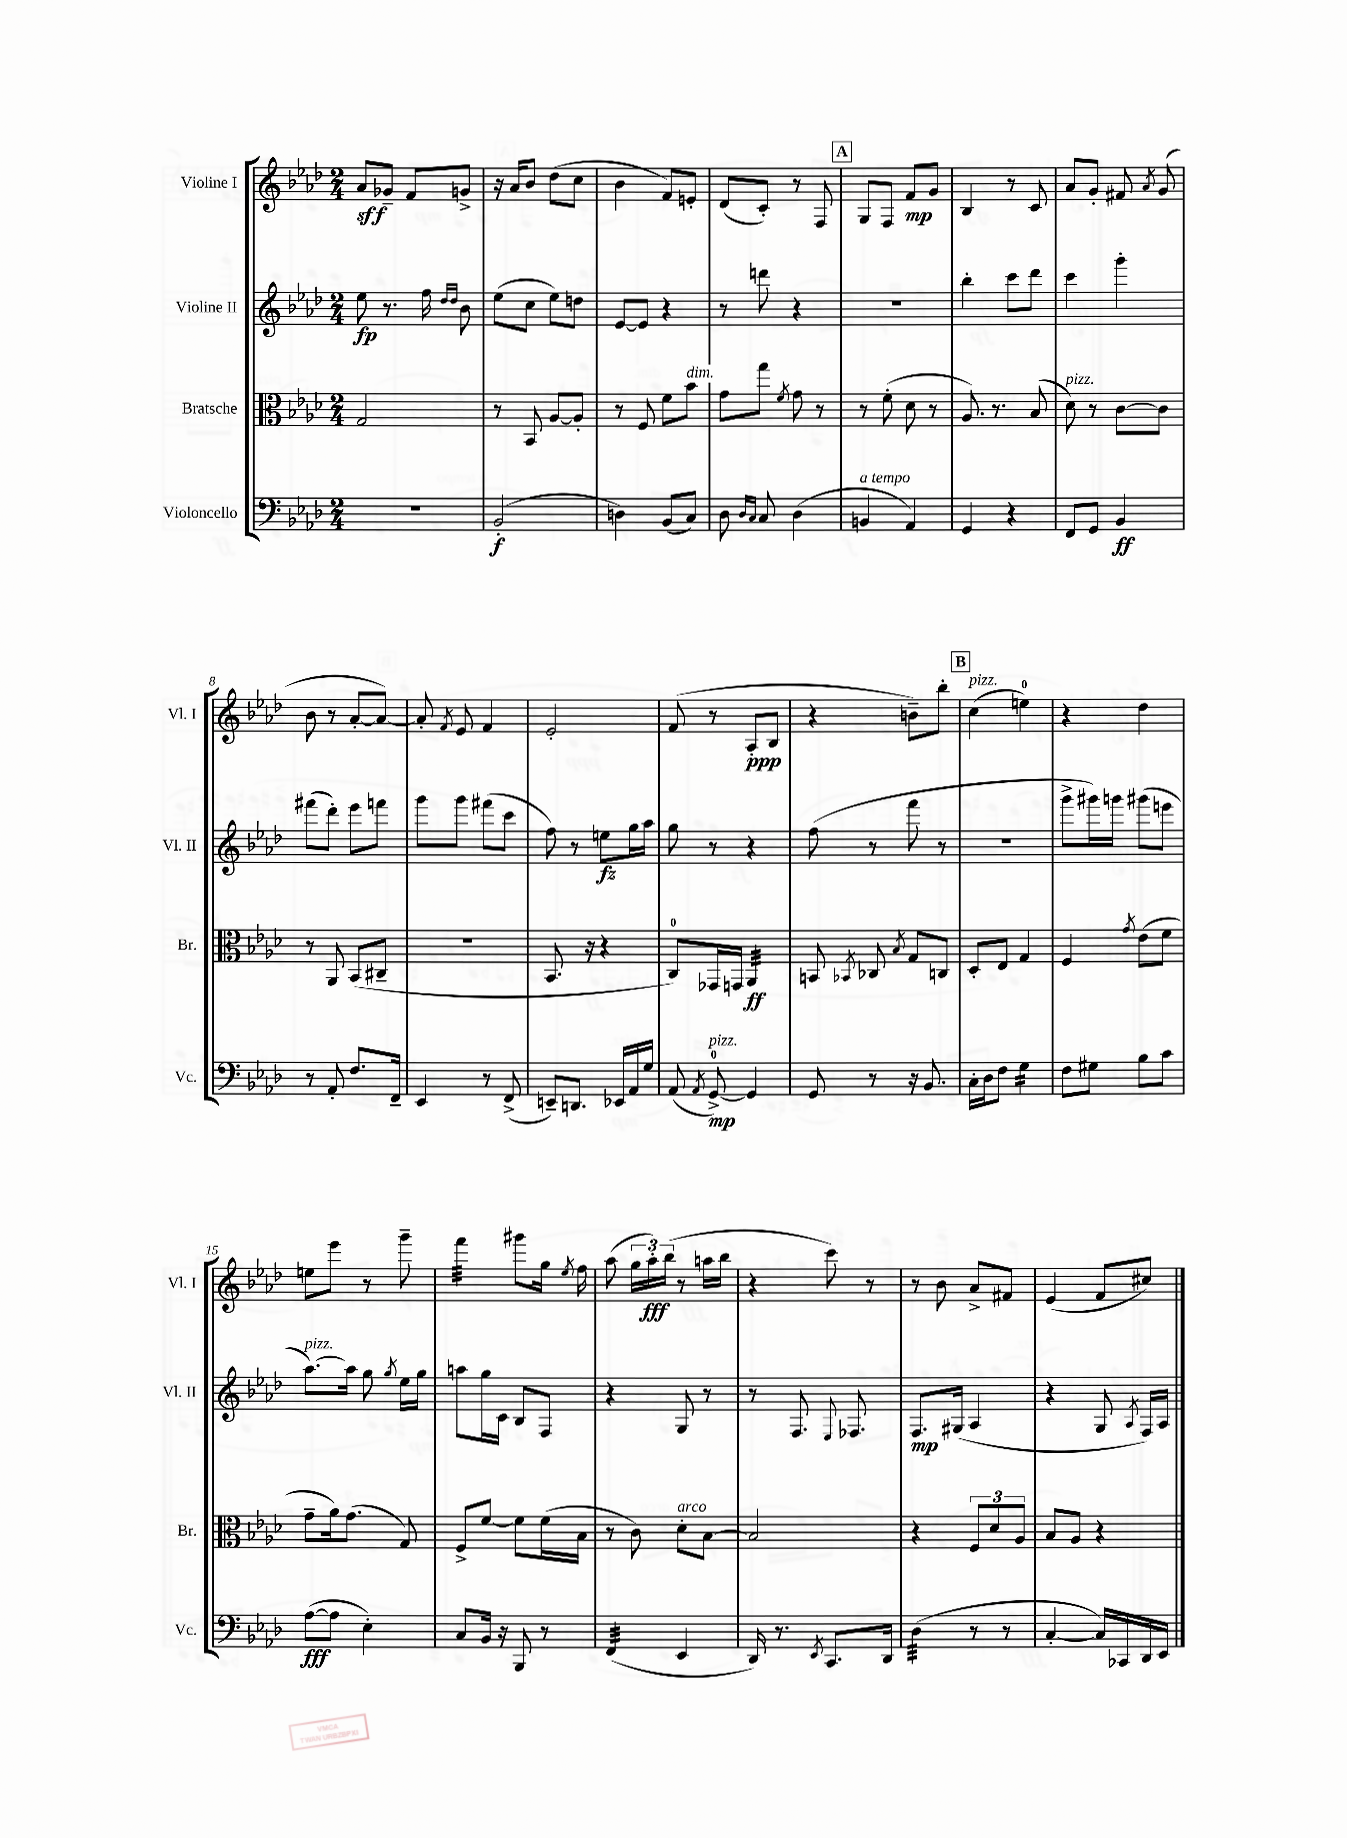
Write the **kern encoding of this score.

**kern	**kern	**kern	**kern
*staff4	*staff3	*staff2	*staff1
*clefF4	*clefC3	*clefG2	*clefG2
*k[b-e-a-d-]	*k[b-e-a-d-]	*k[b-e-a-d-]	*k[b-e-a-d-]
*M2/4	*M2/4	*M2/4	*M2/4
2r	2G/	8ee-\	8a-/L
.	.	8.r	8g-~/J
.	.	.	8f/L
.	.	16ff\	.
.	.	16qqdd-/LL	.
.	.	16qqdd-/JJ	.
.	.	8b-\	8g^/J
=	=	=	=
(2BB-'/	8r	(8ee-\L	16r
.	.	.	16a-/LK
.	8BB-/	8cc\J	8b-/J
.	[8A-/L	8ee-\L)	(8dd-\L
.	8A-'/]J	8dd\J	8cc\J
=	=	=	=
4D\)	8r	[8e-/L	4b-\
.	8F/	8e-/]J	.
(8BB-/L	8f\L	4r	8f/L)
8C/J)	8b-\J	.	8e'/J
=	=	=	=
8D-\	8g\L	8r	(8d-/L
16qqD-/LL	.	.	.
16qqC/JJ	.	.	.
8C/	8gg\J	8ddd\	8c'/J)
.	8qf/	.	.
(4D-\	8g\	4r	8r
.	8r	.	8F/
=	=	=	=
4BB/	8r	2r	8G/L
.	(8f'\	.	8F/J
4AA-/)	8d-\	.	8f/L
.	8r	.	8g/J
=	=	=	=
4GG/	8.A-/)	4bb-'\	4B-/
.	8.r	.	.
4r	.	8ccc\L	8r
.	(8B-/	8ddd-\J	8c/
=	=	=	=
8FF/L	8d-\)	4ccc\	8a-/L
8GG/J	8r	.	8g'/J
4BB-/	[8c\L	4ggg'\	8f#/
.	.	.	8qa-/
.	8c\]J	.	(8g/
=	=	=	=
8r	8r	(8fff#\L	8b-\
8AA-'/	8AA-/	8ddd-'\J)	8r
8.F/L	(8BB-/L	8eee-\L	[8a-'/L
.	8C#~/J	8fff\J	8a-/_J)
16FF~/Jk	.	.	.
=	=	=	=
4EE-/	2r	8ggg\L	8a-'/]
.	.	.	8qf/
.	.	8ggg\J	8e-/
8r	.	(8fff#\L	4f/
(8FF^/	.	8ccc\J	.
=	=	=	=
8EE~/L)	8.BB-/	8ff\)	2e-'/
8.DD/J	.	8r	.
.	16r	.	.
.	4r	8ee\L	.
16EE-/LL	.	.	.
16AA-/	.	16gg\L	.
16G/JJ	.	16aa-\JJ	.
=	=	=	=
(8AA-/	8C/L)	8gg\	(8f/
8qAA-/	.	.	.
[8GG^/)	16GG-/L	8r	8r
.	16GG/JJ	.	.
4GG/]	4AA-/	4r	8A-'/L
.	.	.	8B-/J
=	=	=	=
8GG/	8BB/	(8ff\	4r
.	8qBB-/	.	.
8r	8C-/	8r	.
.	8qB-/	.	.
16r	8G/L	8fff\	8b~\L)
8.BB-/	.	.	.
.	8C/J	8r	8bb-'\J
=	=	=	=
16C'\LL	8D-'/L	2r	(4cc\
16D-\J	.	.	.
8F\J	8E-/J	.	.
4G\	4G/	.	4ee\)
=	=	=	=
8F\L	4F/	8ggg^\L	4r
8G#\J	.	16ggg#\L)	.
.	.	16ggg\JJ	.
.	8qg/	.	.
8B-\L	(8e-\L	(8ggg#\L	4dd-\
8c\J	8f\J	8eee\J	.
=	=	=	=
([8A-\L	8g~\L	[8.aa-\L)	8ee\L
8A-\]J	16a-\k)	.	8eee-\J
.	(8.g\J	16aa-\]Jk	.
4E-'\)	.	8gg\	8r
.	.	8qgg/	.
.	8G/)	16ee-\LL	8ggg~\
.	.	16gg\JJ	.
=	=	=	=
8C/L	8F^/L	8aa\L	4fff\
16BB-/Jk	[8f/J	16gg\L	.
16r	.	16c\JJ	.
8BBB-/	8f\]L	8B-/L	8ggg#\L
8r	(16f\L	8F/J	16gg\Jk
.	.	.	8qee-/
.	16B-\JJ	.	16ff\
=	=	=	=
(4FF/	8r	4r	(8aa-\
.	8c\)	.	24gg\LL
.	.	.	24aa-'\)
.	.	.	(24bb-\JJ
4EE-/	8d-'\L	8G/	8r
.	[8B-\J	8r	16aa\LL
.	.	.	16bb-\JJ
=	=	=	=
16DD-/)	2B-/]	8r	4r
8.r	.	.	.
.	.	8.F/	.
8qEE-/	.	.	.
8.CC/L	.	.	8ccc\)
.	.	8qqE-/	.
.	.	8.F-/	.
.	.	.	8r
16DD-/Jk	.	.	.
=	=	=	=
(4D-\	4r	8.F/L	8r
.	.	.	8b-\
.	.	(16G#/Jk	.
8r	12F/L	4A-/	8a-^/L
.	12d-/	.	.
8r	.	.	8f#/J
.	12A-/J	.	.
=	=	=	=
[4C'/	8B-/L	4r	(4e-/
.	8A-/J	.	.
16C/]LL)	4r	8G/	8f/L
16CC-/	.	.	.
.	.	8qA-/	.
16DD-/	.	16F/LL)	8cc#/J)
16EE-/JJ	.	16A-/JJ	.
==	==	==	==
*-	*-	*-	*-
